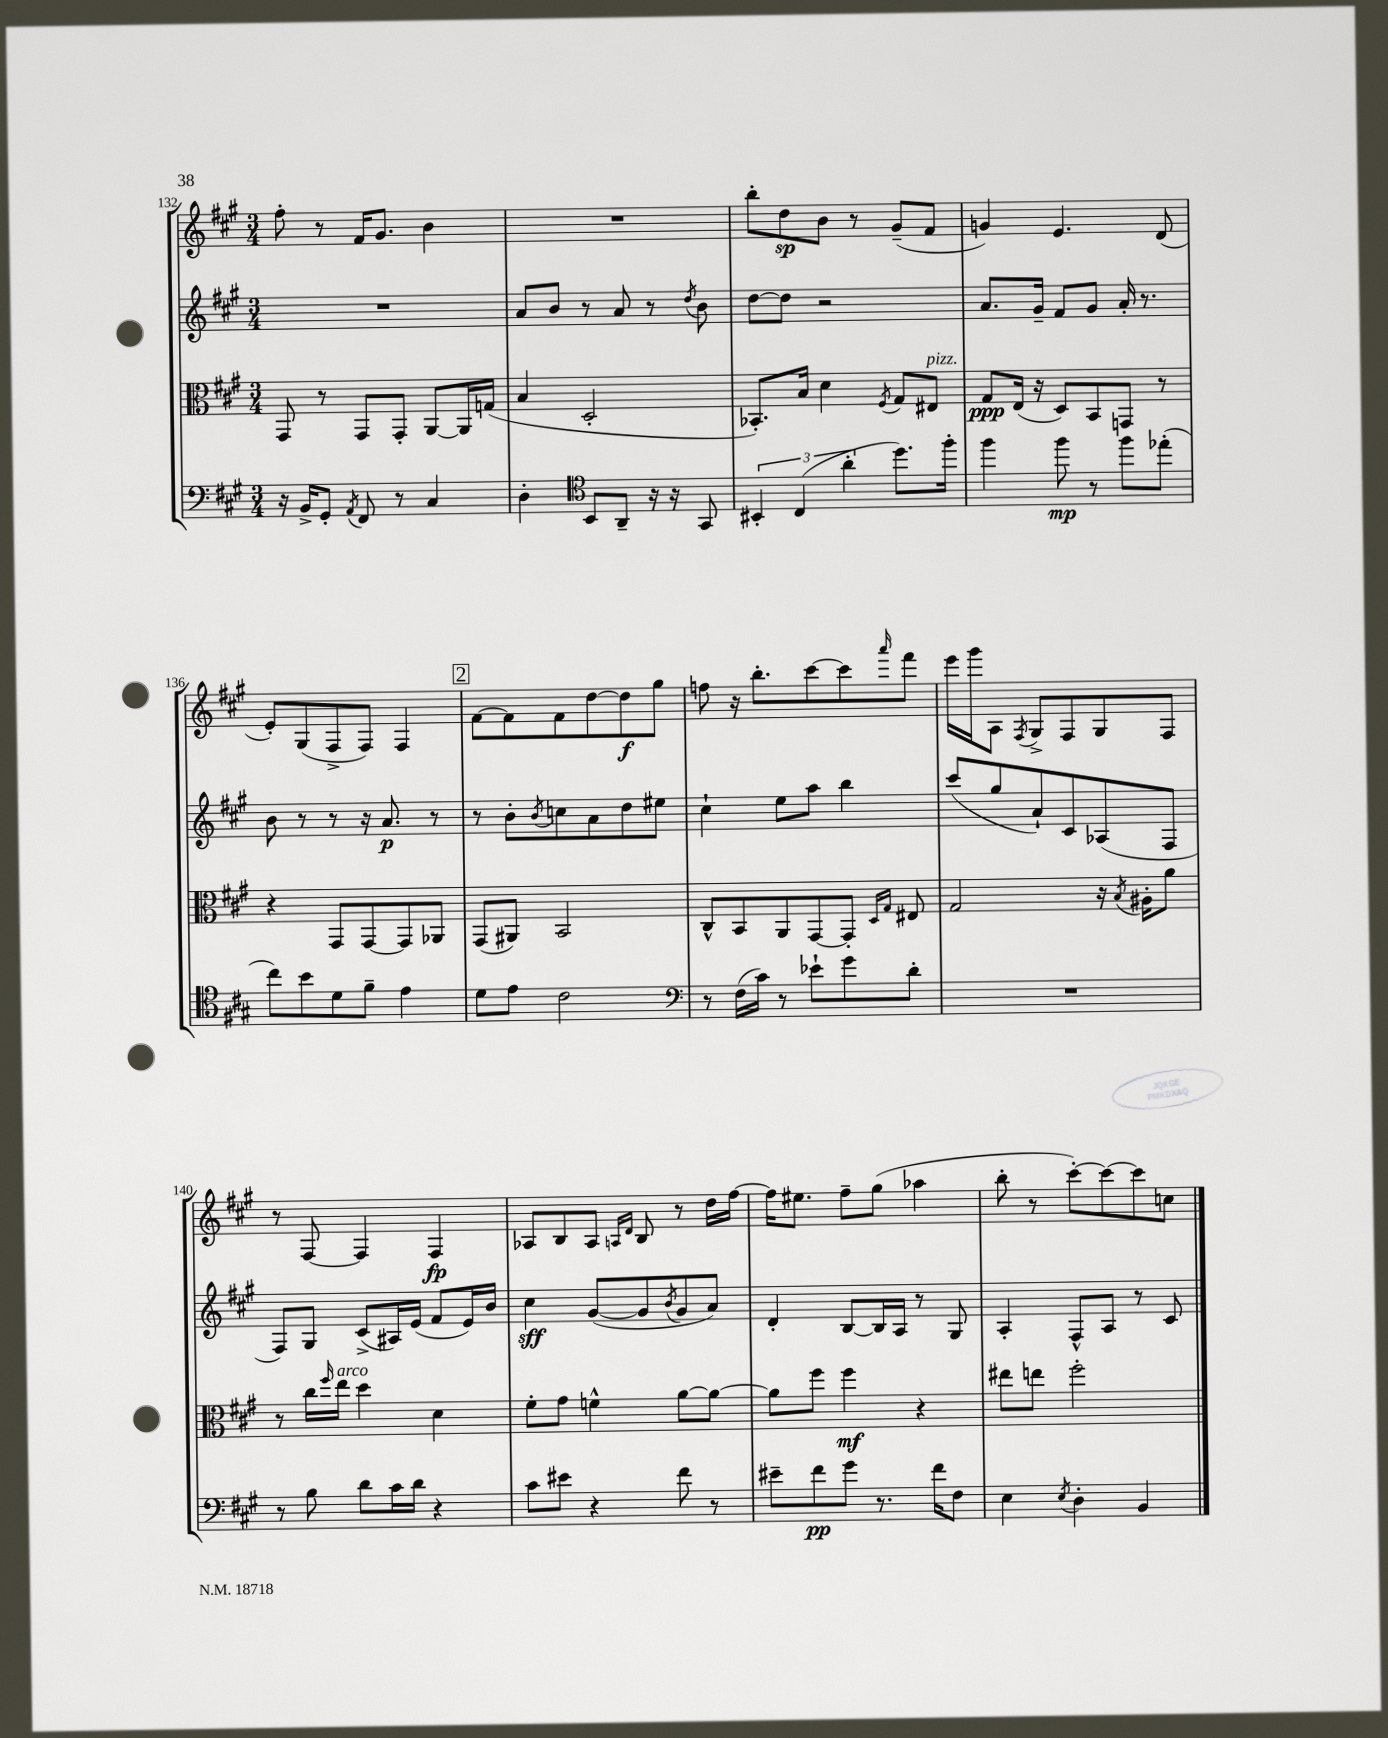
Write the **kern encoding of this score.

**kern	**dynam	**kern	**dynam	**kern	**dynam	**kern	**dynam
*part4	*part4	*part3	*part3	*part2	*part2	*part1	*part1
*staff4	*staff4	*staff3	*staff3	*staff2	*staff2	*staff1	*staff1
*clefF4	*	*clefC3	*	*clefG2	*	*clefG2	*
*k[f#c#g#]	*	*k[f#c#g#]	*	*k[f#c#g#]	*	*k[f#c#g#]	*
*M3/4	*	*M3/4	*	*M3/4	*	*M3/4	*
=132	=132	=132	=132	=132	=132	=132	=132
16r	.	8GG#/	.	2.r	.	8ff#'\	.
16BB^/KL	.	.	.	.	.	.	.
8GG#'/J	.	8r	.	.	.	8r	.
8qAA/	.	.	.	.	.	.	.
8FF#/	.	8GG#/L	.	.	.	16f#/KL	.
.	.	.	.	.	.	8.g#/J	.
8r	.	8GG#'/J	.	.	.	.	.
4C#/	.	[8AA/L	.	.	.	4b\	.
.	.	16AA/L]	.	.	.	.	.
.	.	(16Gn/JJ	.	.	.	.	.
=133	=133	=133	=133	=133	=133	=133	=133
4D'\	.	4B/	.	8a/L	.	2.r	.
.	.	.	.	8b/J	.	.	.
*clefC4	*	*	*	*	*	*	*
8BB/L	.	2D'/	.	8r	.	.	.
8AA~/J	.	.	.	8a/	.	.	.
16r	.	.	.	8r	.	.	.
16r	.	.	.	.	.	.	.
.	.	.	.	8qdd/	.	.	.
8GG#/	.	.	.	8b\	.	.	.
=134	=134	=134	=134	=134	=134	=134	=134
6BB#X'/	.	8.BB-X'/L)	.	[8dd\L	.	8bb'\L	.
.	.	.	.	8dd\J]	.	8dd\	sp
(6C#/	.	.	.	.	.	.	.
.	.	16B/Jk	.	.	.	.	.
.	.	4d\	.	2r	.	8b\J	.
6a'\	.	.	.	.	.	.	.
.	.	.	.	.	.	8r	.
.	.	8qF#/	.	.	.	.	.
8.dd\L)	.	8G#/L	.	.	.	(8g#~/L	.
!	!	!LO:TX:a:i:t=pizz.	!	!	!	!	!
.	.	8E#X/J	.	.	.	8f#/J	.
16ff#'\Jk	.	.	.	.	.	.	.
=135	=135	=135	=135	=135	=135	=135	=135
4ff#\	.	8G#/L	ppp	8.a/L	.	4gn/)	.
.	.	(16E/Jk	.	.	.	.	.
.	.	16r	.	16g#~/Jk	.	.	.
8ff#\	mp	8D/L)	.	8f#/L	.	4.e/	.
8r	.	8BB/	.	8g#/J	.	.	.
8ff#\L	.	8GGn/J	.	16a'/	.	.	.
.	.	.	.	8.r	.	.	.
(8ee-X'\J	.	8r	.	.	.	(8d/	.
!!LO:LB:g=z
=136	=136	=136	=136	=136	=136	=136	=136
8cc#\L)	.	4r	.	8b\	.	8e'/L)	.
8b\	.	.	.	8r	.	(8G#/	.
8d\	.	8GG#/L	.	8r	.	8F#^/	.
8f#~\J	.	[8GG#/	.	16r	.	8F#/J)	.
.	.	.	.	8.a/	p	.	.
4e\	.	8GG#/]	.	.	.	4F#/	.
.	.	8AA-X/J	.	8r	.	.	.
!!LO:REH:place=s1:t=2
=137	=137	=137	=137	=137	=137	=137	=137
8d\L	.	(8GG#/L	.	8r	.	[8f#\L	.
8e\J	.	8AA#X/J)	.	8b'\L	.	8f#\]	.
.	.	.	.	8qb/	.	.	.
2c#\	.	2BB/	.	8ccn\	.	8f#\	.
.	.	.	.	8a\	.	[8dd\	.
.	.	.	.	8dd\	.	8dd\]	f
.	.	.	.	8ee#X\J	.	8gg#\J	.
=138	=138	=138	=138	=138	=138	=138	=138
*clefF4	*	*	*	*	*	*	*
8r	.	8C#^^/L	.	4cc#`\	.	8ffn\	.
(16F#\LL	.	8BB/	.	.	.	16r	.
16c#\JJ)	.	.	.	.	.	8.bb'\L	.
8r	.	8AA/	.	8ee\L	.	.	.
8e-X`\L	.	[8GG#/	.	8aa\J	.	[8ccc#\	.
8g#\	.	8GG#'/J]	.	4bb\	.	8ccc#\]	.
.	.	16qqD/LL	.	.	.	.	.
.	.	16qqG#/JJ	.	.	.	16qqaaa/	.
8d'\J	.	8E#X/	.	.	.	8fff#\J	.
=139	=139	=139	=139	=139	=139	=139	=139
2.r	.	2G#/	.	(8ccc#/L	.	16eee\LL	.
.	.	.	.	.	.	16ggg#\J	.
.	.	.	.	8gg#/	.	8A\J	.
.	.	.	.	.	.	8qF#/	.
.	.	.	.	8a`/)	.	8G#^/L	.
.	.	.	.	8c#/	.	8F#/	.
.	.	16r	.	(8A-X/	.	8G#/	.
.	.	8qB/	.	.	.	.	.
.	.	16A#X'\KL	.	.	.	.	.
.	.	8a\J	.	8F#/J	.	8F#/J	.
!!LO:LB:g=z
=140	=140	=140	=140	=140	=140	=140	=140
8r	.	8r	.	8F#/L)	.	8r	.
8B\	.	16cc#\LL	.	8G#/J	.	[8F#/	.
.	.	16qqff#/	.	.	.	.	.
!	!	!LO:TX:a:i:t=arco	!	!	!	!	!
.	.	16ee\JJ	.	.	.	.	.
8d\L	.	4dd\	.	(8c#^/L	.	4F#/]	.
16c#\L	.	.	.	16A#X/L)	.	.	.
16d\JJ	.	.	.	(16e/JJ	.	.	.
4r	.	4d\	.	8f#/L	.	4F#/	fp
.	.	.	.	16e/L)	.	.	.
.	.	.	.	16b/JJ	.	.	.
=141	=141	=141	=141	=141	=141	=141	=141
8c#\L	.	8f#'\L	.	4cc#\	sff	8A-X/L	.
8e#X\J	.	8g#\J	.	.	.	8B/	.
4r	.	4fn^^\	.	([8g#/L	.	8A-/J	.
.	.	.	.	.	.	16qqAn/LL	.
.	.	.	.	.	.	16qqd/JJ	.
.	.	.	.	8g#/]	.	8B/	.
.	.	.	.	8qb/	.	.	.
8f#\	.	[8a\L	.	8g#/	.	8r	.
8r	.	8a\J_	.	8a/J)	.	16dd\LL	.
.	.	.	.	.	.	[16ff#\JJ	.
=142	=142	=142	=142	=142	=142	=142	=142
8e#X~\L	.	8a\L]	.	4d'/	.	16ff#\KL]	.
.	.	.	.	.	.	8.ee#X\J	.
8f#\	pp	8ff#\J	.	.	.	.	.
8g#\J	.	4ff#\	mf	[8B/L	.	8ff#~\L	.
8.r	.	.	.	16B/L]	.	(8gg#\J	.
.	.	.	.	16A/JJ	.	.	.
.	.	4r	.	8r	.	4aa-X\	.
16f#\KL	.	.	.	.	.	.	.
8F#\J	.	.	.	8G#/	.	.	.
=143	=143	=143	=143	=143	=143	=143	=143
4E\	.	8ee#X\L	.	4A'/	.	8bb'\	.
.	.	8een\J	.	.	.	8r	.
8qE/	.	.	.	.	.	.	.
4D'\	.	2ff#'\	.	8F#^^/L	.	[8ccc#'\L)	.
.	.	.	.	8A/J	.	8ccc#\_	.
4BB/	.	.	.	8r	.	8ccc#\]	.
.	.	.	.	8c#/	.	8ccn\J	.
==	==	==	==	==	==	==	==
*-	*-	*-	*-	*-	*-	*-	*-
